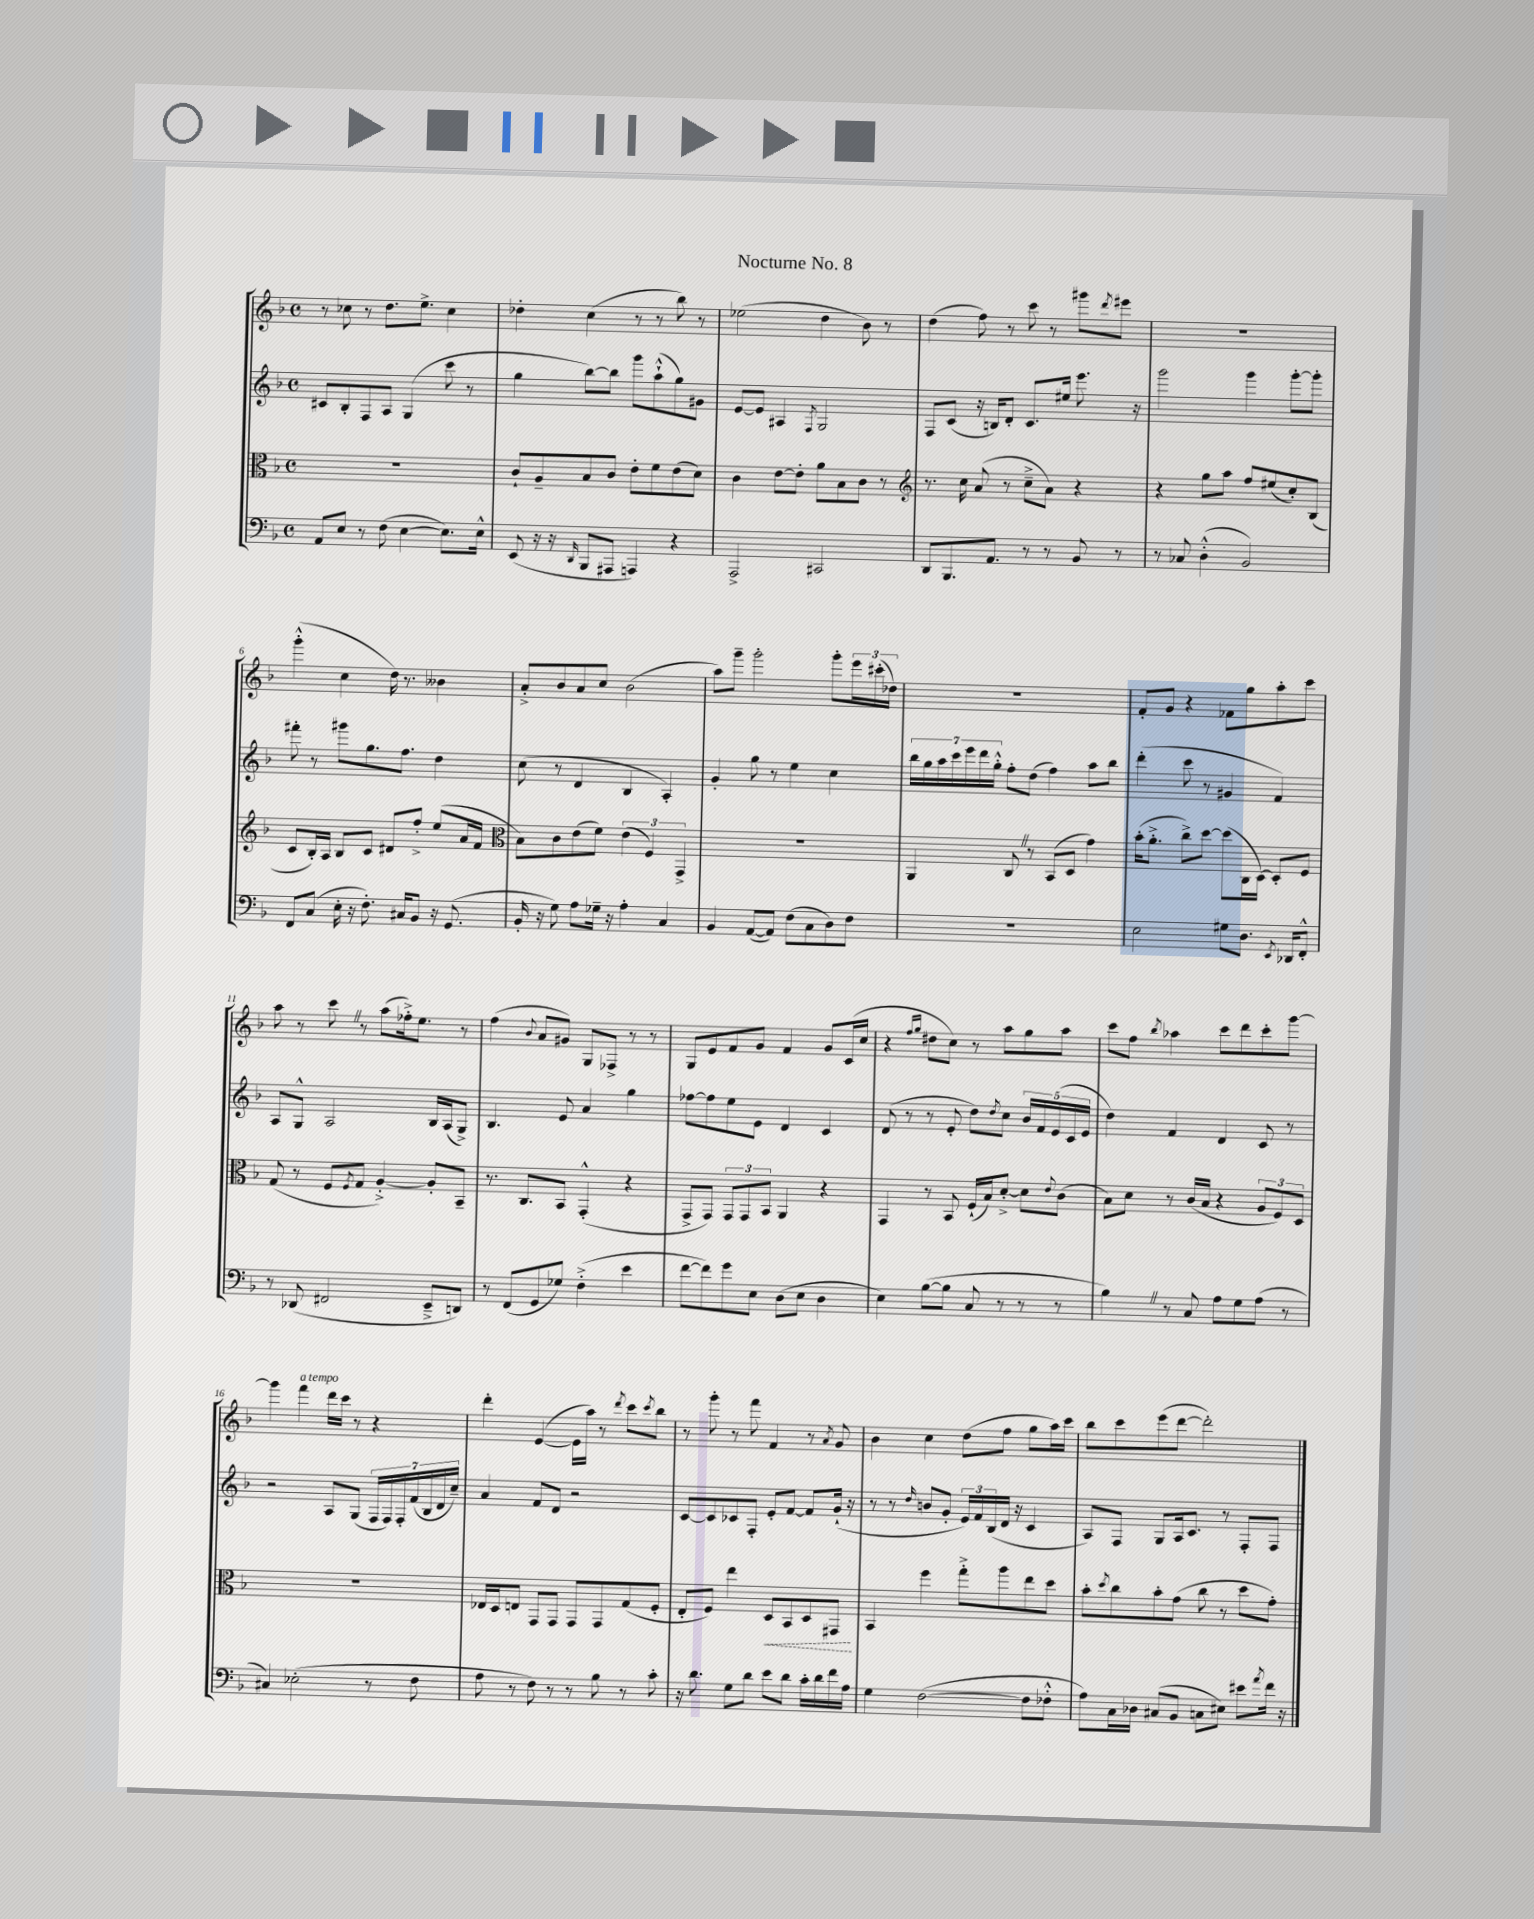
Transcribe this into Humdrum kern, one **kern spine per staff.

**kern	**kern	**dynam	**kern	**kern
*part4	*part3	*part3	*part2	*part1
*staff4	*staff3	*staff3	*staff2	*staff1
*clefF4	*clefC3	*	*clefG2	*clefG2
*k[b-]	*k[b-]	*	*k[b-]	*k[b-]
*M4/4	*M4/4	*	*M4/4	*M4/4
*met(c)	*met(c)	*	*met(c)	*met(c)
=1	=1	=1	=1	=1
8AA/L	1r	.	8c#X/L	8r
8E/J	.	.	8B-'/	8cc-X\
8r	.	.	8F/	8r
(8F\	.	.	8A/J	8.dd\L
[4E\	.	.	(4G/	.
.	.	.	.	8.ee^\J
8.E\L])	.	.	8ccc\	4cc-\
.	.	.	8r	.
16E^^\Jk	.	.	.	.
=2	=2	=2	=2	=2
(8EE/	8c`/L	.	4gg\	4dd-X'\
16r	8A~/	.	.	.
16r	.	.	.	.
16qqDD/	.	.	.	.
8BBB-/L	8B-/	.	[8bb-\L)	(4cc\
8AAA#X/J	8c/J	.	8bb-\J]	.
4AAAn/)	8e'\L	.	8ggg\L	8r
.	8f\	.	(8aa`^^\	8r
4r	(8e\	.	8gg\)	8bb-\)
.	8d\J)	.	8g#X\J	8r
=3	=3	=3	=3	=3
2AAA^/	4c\	.	[8e/L	(2ee-X\
.	.	.	8e/J]	.
.	[8e\L	.	4A#X/	.
.	8e'\J]	.	.	.
.	.	.	8qF/	.
2CC#X/	8a\L	.	2G/	4dd\
.	8B-\	.	.	.
.	8c\J	.	.	8b-\)
.	8r	.	.	8r
=4	=4	=4	=4	=4
*	*clefG2	*	*	*
8DD/L	8.r	.	8F/L	(4dd\
8.BBB-/	.	.	(8c/J	.
.	16cc\	.	.	.
.	(8a/	.	16r	8ff\)
8.AA/J	.	.	16Bn/KL)	.
.	8r	.	8d'/J	8r
8r	8cc~^\L	.	8.c/L	8ccc\
8r	8a\J)	.	.	8r
.	.	.	16ee#X/Jk	.
8BB-/	4r	.	8.eee\	8ggg#X\L
.	.	.	.	8qddd/
8r	.	.	.	8eee#X\J
.	.	.	16r	.
=5	=5	=5	=5	=5
8r	4r	.	2ggg\	1r
8C-X/	.	.	.	.
(4D'^^\	8gg\L	.	.	.
.	8aa\J	.	.	.
2BB-/)	8ff/L	.	4ggg\	.
.	(8ee#X/	.	.	.
.	8cc'/)	.	[8ggg'\L	.
.	(8B-/J	.	8ggg'\J]	.
!!LO:LB:g=z
=6	=6	=6	=6	=6
8FF/L	8c/L	.	8fff#X'\	(4ggg'^^\
(8C/J	16B-'/L)	.	8r	.
.	16A/JJ	.	.	.
16E'\	8B-/L	.	8ggg#X\L	4cc\
16r	.	.	.	.
8.F'\)	8c/J	.	8.gg\	.
.	8d#X/L	.	.	16dd\)
16C#X/KL	.	.	8.ff\J	8.r
8BB-/J	8ff'^/J	.	.	.
16r	(8ee/L	.	4dd\	4b--X\
(8.GG/	.	.	.	.
.	16a/L	.	.	.
.	16f/JJ	.	.	.
=7	=7	=7	=7	=7
*	*clefC3	*	*	*
16BB-'/	8B-\L)	.	(8cc\	8a'^/L
16r	.	.	.	.
8G\)	8c\	.	8r	8b-/
8A\L	(8e\	.	4d/	8a/
16G-X~\Jk	8f\J)	.	.	8cc/J
16r	.	.	.	.
4A'\	(6e\	.	4B-/	(2b-\
.	6F/)	.	.	.
4C/	.	.	4A'/)	.
.	6GG^/	.	.	.
=8	=8	=8	=8	=8
4BB-/	1r	.	4g'/	8aa\L)
.	.	.	.	8ggg~\J
([8AA/L	.	.	8gg\	2ggg'\
8AA/J])	.	.	8r	.
(8F\L	.	.	4ee\	.
8C\	.	.	.	.
8D\)	.	.	4cc\	8ggg'\L
8F\J	.	.	.	24eee\L
.	.	.	.	(24ccc#X'\
.	.	.	.	24dd-X\JJ)
=9	=9	=9	=9	=9
1r	4AA/	.	28bb-\LL	1r
.	.	.	28gg\	.
.	.	.	28aa\	.
.	.	.	28ccc\	.
.	.	.	28eee\	.
.	.	.	28ddd\	.
.	.	.	28gg'^^\JJ	.
.	8CZ/	.	8ff'\L	.
.	8r	.	(8dd\J	.
.	(8BB-/L	.	4ff\)	.
.	8D/J	.	.	.
.	4g\)	.	8aa\L	.
.	.	.	8bb-\J	.
=10	=10	=10	=10	=10
2E\	(16b-'\KL	.	(4ddd'\	8f'/L
.	8.a'^\J	.	.	.
.	.	.	.	8g/J
.	8cc^\L)	.	8ccc\	4r
.	[8dd\J	.	8r	.
8G#X\L	(8dd\L]	.	4g#X/	8f-X\L
8.D\J	16C\L	.	.	8gg\
.	[16D\JJ)	.	.	.
.	8D'/L]	.	4f/)	8aa'\
8qEE/	.	.	.	.
16DD-X/KL	.	.	.	.
8FF'^^/J	8F/J	.	.	8ccc\J
!!LO:LB:g=z
=11	=11	=11	=11	=11
8r	(8G/	.	8A/L	8aa\
(8DD-X/	8r	.	8G^^/J	8r
2FF#X/	8F/L	.	2A/	8cccZ\
.	8qF/	.	.	.
.	8G/J	.	.	8r
.	[4A'^/)	.	.	(8aa\L
.	.	.	.	16ff-X'^\k)
.	.	.	.	8.ee\J
8EE~^/L	8A'/L]	.	16B-/LL	.
.	.	.	(16A/J	.
8DDn/J)	8BB-~/J	.	8G^/J)	8r
=12	=12	=12	=12	=12
8r	8.r	.	4.B-/	(4ff\
(8FF/L	.	.	.	.
.	8.C/L	.	.	.
.	.	.	.	8qqb-/
8GG/	.	.	.	8a/L
8G-X/J)	8BB-/J	.	8e/	8g#X/J)
(4F'^\	(4GG'^^/	.	4a/	8G/L
.	.	.	.	8F-X^/J
4e\	4r	.	4gg\	8r
.	.	.	.	8r
=13	=13	=13	=13	=13
[8f\L	8GG^/L	.	[8ff-X\L	8G/L
8f\])	8GG/J)	.	8ff-\]	8e/
8g\	12GG/L	.	8ee\	8f/
.	12GG/	.	.	.
8E\J	.	.	8e\J	8g/J
.	12BB-/J	.	.	.
(8D\L	4AA/	.	4d/	4f/
8E\J	.	.	.	.
4D\	4r	.	4c/	8g/L
.	.	.	.	(16c/L
.	.	.	.	16cc/JJ
=14	=14	=14	=14	=14
4E\)	4GG/	.	(8d/	4r
.	.	.	8r	.
.	.	.	.	16qqff/LL
.	.	.	.	16qqgg/JJ
([8B-\L	8r	.	8r	8dd#X\L
8B-\J]	8BB-/	.	8e'/	8cc\J)
8C/	(16F`/LL	.	8dd\L)	8r
.	16B-/J)	.	.	.
.	.	.	8qdd/	.
8r	[8d'^/J	.	8cc\J	8aa\L
8r	8d\L]	.	20b-/LL	8gg\
.	.	.	20f/	.
.	.	.	(20e/	.
.	8qqe/	.	.	.
8r	(8c\J	.	.	8aa\J
.	.	.	20c/	.
.	.	.	20e/JJ	.
=15	=15	=15	=15	=15
4B-Z\)	8B-\L)	.	4dd\)	8ccc\L
.	8d\J	.	.	8ff\J
.	.	.	.	8qbb-/
8r	8r	.	4f/	4aa-X\
8C/	(16c/LL	.	.	.
.	16B-/JJ	.	.	.
8A\L	4r	.	4d/	8ccc\L
8G\	.	.	.	8ddd\
(8A\J	12A/L	.	8c/	8ccc'\
.	12F/)	.	.	.
8r	.	.	8r	[8ggg\J
.	12D/J	.	.	.
!!LO:LB:g=z
=16	=16	=16	=16	=16
4C#X/)	1r	.	2r	4ggg\]
!	!	!	!	!LO:TX:a:i:t=a tempo
(2E-X'\	.	.	.	4fff\
.	.	.	8A/L	16ddd\LL
.	.	.	.	16ccc\JJ
.	.	.	(8G/J	8r
8r	.	.	28F/LL	4r
.	.	.	28F/)	.
.	.	.	28F'/	.
.	.	.	(28f/	.
8F\	.	.	.	.
.	.	.	28B-/	.
.	.	.	28d/	.
.	.	.	28cc~/JJ)	.
=17	=17	=17	=17	=17
8A\	16E-X/LL	.	4a/	4ddd'\
.	16D/J	.	.	.
8r	8En/J	.	.	.
8F\)	8GG/L	.	8f/L	([4e/
8r	8GG/J	.	8d/J	.
8r	8GG/L	.	2r	16e\LL]
.	.	.	.	16aa\JJ)
8B-\	8GG/	.	.	8r
.	.	.	.	8qddd/
8r	(8G/	.	.	8ccc\L
.	.	.	.	8qccc/
8c'\	8F'/J	.	.	8bb-\J
=18	=18	=18	=18	=18
16r	8E'/L	.	[8c/L	8r
8.d\	.	.	.	.
.	8F/J)	.	8c/]	8ggg'\
8G\L	4ee\	.	8c-X/	8r
8d\J	.	.	8F'/J	8fff\
!	!	!LO:HP:b	!	!
8e\L	8D/L	<	8e'/L	4f/
8d\J	8BB-/	.	[8f/J	.
16c'\LL	8D/	.	8f/L]	8r
16d\	.	.	.	.
.	.	.	.	8qa/
16f\	8GG#X/J	.	(16g`/Jk	8g/
16A\JJ	.	.	16r	.
.	.	[	.	.
=19	=19	=19	=19	=19
4G\	4BB-/	.	8r	4b-\
.	.	.	8r	.
.	.	.	16qqdd/	.
([2F\	4ff\	.	8bn/L	4cc\
.	.	.	8g'/J	.
.	8gg'^\L	.	24e/LL)	(8dd\L
.	.	.	24f/	.
.	.	.	(24B-/	.
.	8aa\	.	16d/JJ	8ff\J
.	.	.	16r	.
8F\L]	8ee\	.	4c/	8gg\L
8F-X'^^\J	8dd\J	.	.	16aa\L)
.	.	.	.	16ccc\JJ
=20	=20	=20	=20	=20
8A\L)	8b-'\L	.	8A/L)	8bb-\L
.	8qdd/	.	.	.
16C\L	8cc\	.	8F/J	8ccc\
16D-X\JJ	.	.	.	.
(8C#X/L	8b-'\	.	8G/L	(8eee\
8BB-/J	(8g\J	.	16A/k	[8ddd\J
.	.	.	8.c/J	.
8Cn\L	8cc\	.	.	2ddd'\])
8E#X\J)	8r	.	8r	.
8e#X\L	8dd\L	.	8F'/L	.
8qa/	.	.	.	.
16f\Jk	8g'\J)	.	8F/J	.
16r	.	.	.	.
==	==	==	==	==
*-	*-	*-	*-	*-
